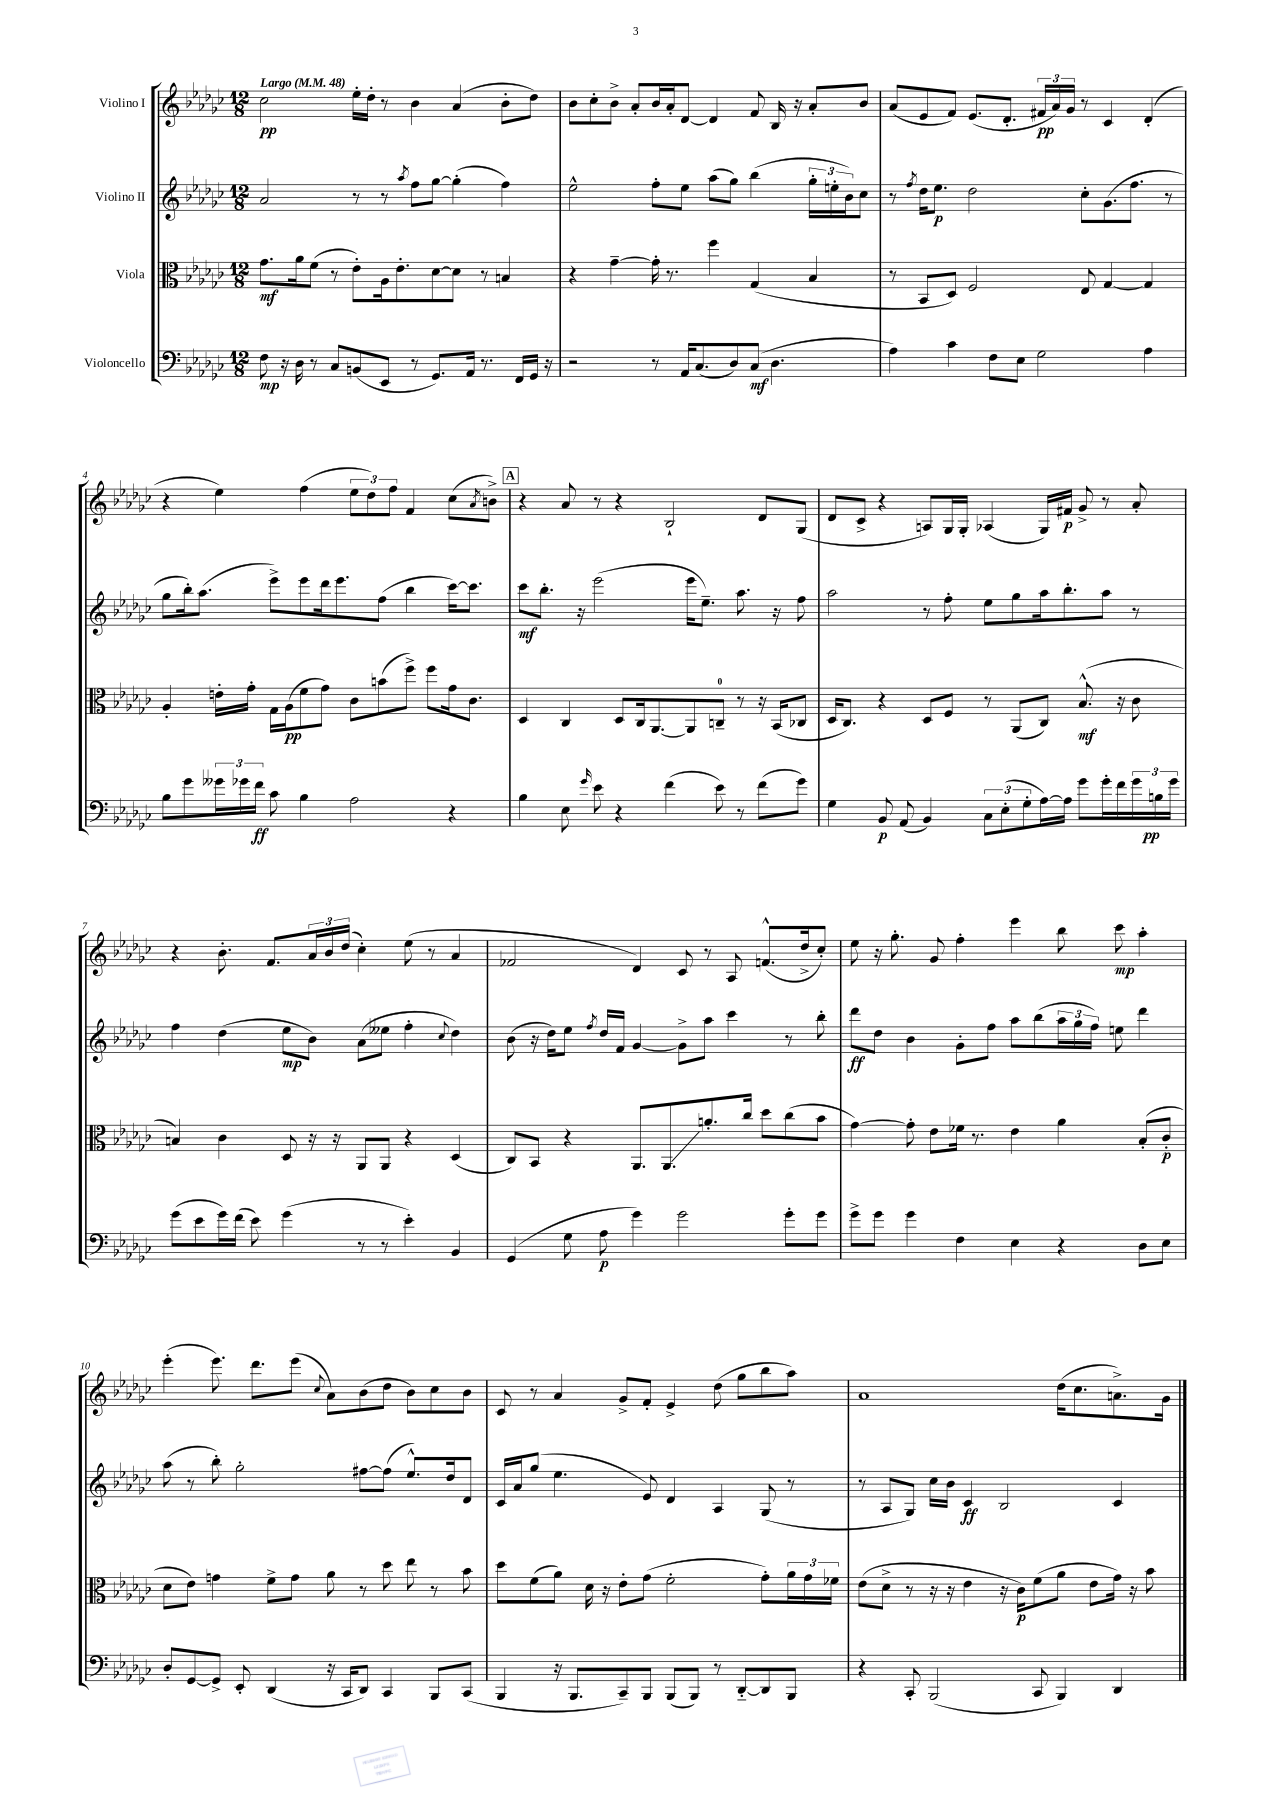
<<
\new StaffGroup <<
\new Staff = "s0" \with { instrumentName = "Violino I" } {
    \clef treble \key ges \major \numericTimeSignature \time 12/8 \tempo "Largo" 4 = 48
    ces''2\pp ees''16-. des''16-. r8 bes'4 aes'4( bes'8-. des''8) |
    bes'8 ces''8-. bes'8-> aes'8-. bes'16 aes'16-. des'8~ des'4 f'8 bes16 r16 aes'8-. bes'8 |
    aes'8( ees'8 f'8) ees'8.( des'8.-. \tuplet 3/2 { fis'16\pp aes'16) ges'16 } r8 ces'4 des'4-.( |
    r4 ees''4) f''4( \tuplet 3/2 { ees''8 des''8) f''8 } f'4 ces''8( \acciaccatura { aes'8 } b'8->) |
    \mark \markup { \box "A" } r4 aes'8 r8 r4 bes2-! des'8 ges8( |
    des'8 ces'8-> r4 a8) ges16 ges16-. aes4( ges16) fis'16\p ges'8-> r8 aes'8-. |
    r4 bes'8.-. f'8. \tuplet 3/2 { aes'16 bes'16 des''16( } ces''4-.) ees''8( r8 aes'4 |
    fes'2 des'4) ces'8 r8 aes8 f'8.-^( des''16-> ces''8-.) |
    ees''8 r16 ges''8.-. ges'8 f''4-. ees'''4 bes''8 ces'''8\mp aes''4-. |
    ees'''4-.( ees'''8.) des'''8. ees'''8( \appoggiatura { ces''8 } aes'8) bes'8( des''8 bes'8) ces''8 bes'8 |
    ces'8 r8 aes'4 ges'8-> f'8-. ees'4-> des''8( ges''8 bes''8 aes''8) |
    aes'1 des''16( ces''8. a'8.->) ges'16 \bar "|." |
}
\new Staff = "s1" \with { instrumentName = "Violino II" } {
    \clef treble \key ges \major \numericTimeSignature \time 12/8
    aes'2 r8 r8 \acciaccatura { aes''8 } f''8 ges''8~ ges''4-.( f''4) |
    ees''2-^ f''8-. ees''8 aes''8( ges''8) bes''4( \tuplet 3/2 { ges''16-. e''16-. bes'16) } ces''8 |
    r8 \acciaccatura { f''8 } des''16 ees''8.\p des''2 ces''8-. ges'8.( f''8. r8 |
    ges''8 bes''16-.) aes''8.( ees'''8->) ees'''8 des'''16 ees'''8. f''8( bes''4 ces'''16~) ces'''8. |
    \mark \markup { \box "A" } ces'''8\mf bes''8.-. r16 ees'''2( ees'''16 ees''8.--) aes''8. r16 f''8 |
    aes''2 r8 f''8-. ees''8 ges''8 aes''16 bes''8.-. aes''8 r8 |
    f''4 des''4( ees''8\mp bes'8) aes'8( eeses''8 f''4-. \appoggiatura { ces''8 } des''4) |
    bes'8( r16 des''16) ees''8 \acciaccatura { f''8 } des''16 f'16 ges'4~ ges'8-> aes''8 ces'''4 r8 bes''8-. |
    des'''8\ff des''8 bes'4 ges'8-. f''8 aes''8 bes''8( \tuplet 3/2 { aes''16 ges''16 f''16) } e''8 des'''4 |
    aes''8( r8 bes''8-.) ges''2-. fis''8~ fis''8( ees''8.-^) des''16 des'8 |
    ces'16 aes'16 ges''8( ees''4. ees'8) des'4 aes4 ges8( r8 |
    r8 aes8 ges8) ces''16 bes'16 ces'4\ff bes2 ces'4 \bar "|." |
}
\new Staff = "s2" \with { instrumentName = "Viola" } {
    \clef alto \key ges \major \numericTimeSignature \time 12/8
    ges'8.\mf aes'16 f'8( r8 ees'8-.) aes16 ees'8.-. des'8~ des'8 r8 b4 |
    r4 ges'4~-- ges'16-. r8. f''4 ges4( bes4 |
    r8 bes,8 des8) f2 ees8 ges4~ ges4 |
    aes4-. e'16-. ges'16-. ges16 aes16\pp( f'8 ges'8) ces'8 b'8( f''8->) f''8 ges'16 ces'8. |
    \mark \markup { \box "A" } des4 ces4 des8 ces16 aes,8.~ aes,8 c8-0-- r8 r16 bes,16( ces8 |
    des16 ces8.) r4 des8 f8 r8 aes,8( ces8) bes8.-^\mf( r16 ces'8 |
    b4) ces'4 des8 r16 r16 aes,8 aes,8 r4 des4( |
    ces8) bes,8 r4 aes,8. aes,8.\glissando a'8.-. ces''16 des''8 ces''8( bes'8 |
    ges'4~) ges'8-. ees'8 fes'16 r8. ees'4 aes'4 bes8-.( ces'8-.\p |
    des'8 ees'8) g'4 f'8-> g'8 aes'8 r8 des''8 ees''8 r8 bes'8 |
    des''8 f'8( aes'8) des'16 r16 ees'8-. ges'8( f'2-. ges'8-.) \tuplet 3/2 { aes'16 ges'16 fes'16 } |
    ees'8( des'8-> r8 r16 r16 ees'4 r16 ces'16\p) f'8( aes'8 ees'8 ges'16) r16 bes'8 \bar "|." |
}
\new Staff = "s3" \with { instrumentName = "Violoncello" } {
    \clef bass \key ges \major \numericTimeSignature \time 12/8
    f8\mp r16 des16 r8 ces8 b,8( ees,8 r8 ges,8.) aes,16 r8. f,16 ges,16 r16 |
    r2 r8 aes,16 ces8.( des8) ces8\mf( des4. |
    aes4) ces'4 f8 ees8 ges2 aes4 |
    bes8 ges'8 \tuplet 3/2 { geses'16 ges'16 f'16\ff } ces'8 bes4 aes2 r4 |
    \mark \markup { \box "A" } bes4 ees8 \grace { ges'16 } ees'8 r4 f'4( ees'8) r8 f'8( ges'8) |
    ges4 bes,8\p aes,8( bes,4) \tuplet 3/2 { ces8 ees8-.( ges8-. } aes16~) aes16 ges'8 ges'16-. f'16 \tuplet 3/2 { ges'16 b16\pp ges'16 } |
    ges'8( ees'8 ges'16) f'16( ees'8) ges'4( r8 r8 ees'4-.) bes,4 |
    ges,4( ges8 aes8\p ges'4) ges'2 ges'8-. ges'8 |
    ges'8-> ges'8 ges'4 f4 ees4 r4 des8 ees8 |
    des8-. ges,8~ ges,8-> ees,8-. des,4( r16 ces,16 des,8) ces,4 bes,,8 ces,8( |
    bes,,4 r16 bes,,8. ces,8--) bes,,8 bes,,8( bes,,8) r8 des,8~-_ des,8 bes,,8 |
    r4 ces,8-. bes,,2( ces,8 bes,,4) des,4 \bar "|." |
}
>>
>>
